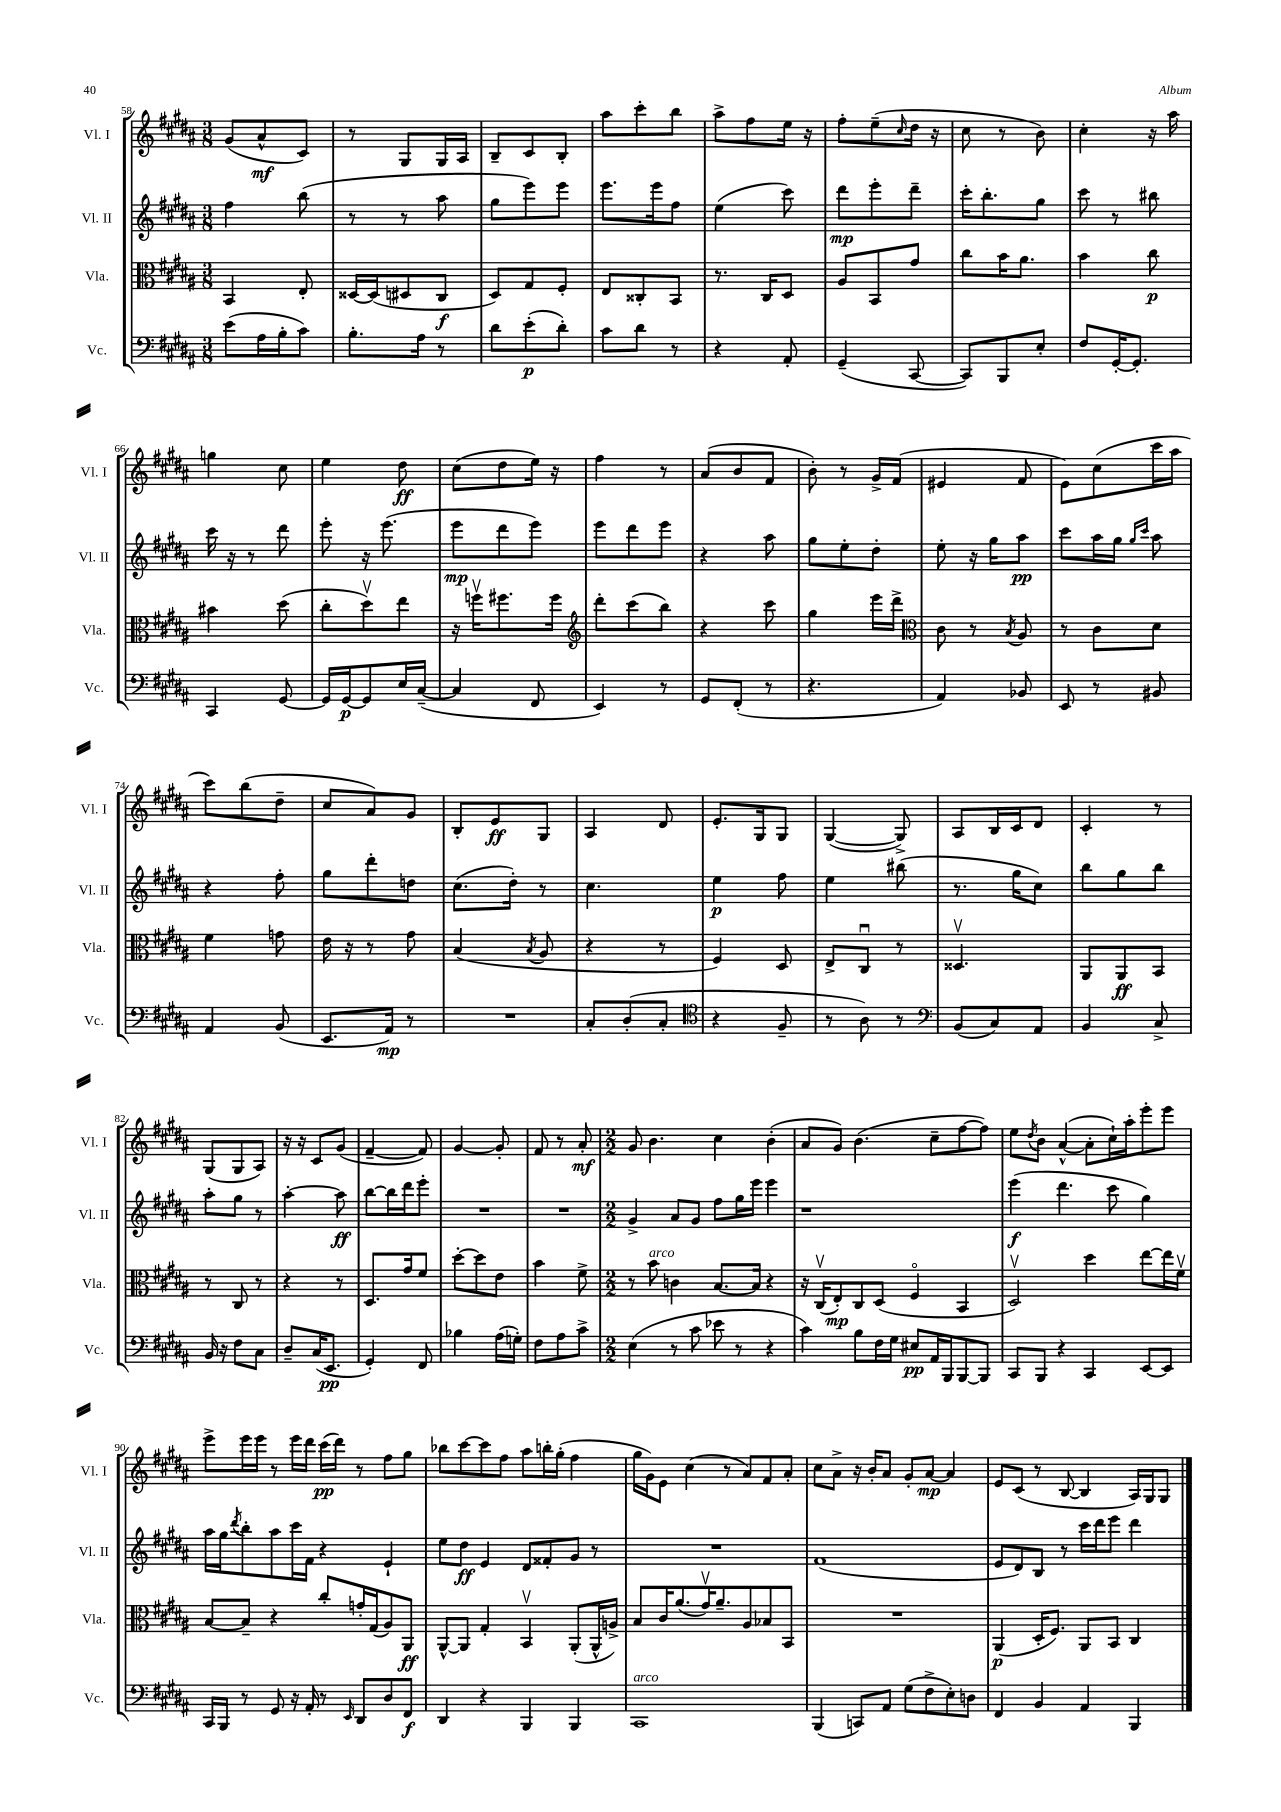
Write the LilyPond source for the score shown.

<<
\new StaffGroup <<
\new Staff = "s0" \with { instrumentName = "Vl. I" shortInstrumentName = "Vl. I" } {
    \clef treble \key b \major \numericTimeSignature \time 3/8
    gis'8( ais'8-^\mf cis'8) |
    r8 gis8 gis16 ais16 |
    b8-- cis'8 b8-. |
    ais''8 cis'''8-. b''8 |
    ais''8-> fis''8 e''16 r16 |
    fis''8-. e''8--( \grace { cis''16 } dis''16 r16 |
    cis''8 r8 b'8) |
    cis''4-. r16 ais''16 |
    g''4 cis''8 |
    e''4 dis''8\ff |
    cis''8( dis''8 e''16) r16 |
    fis''4 r8 |
    ais'8( b'8 fis'8 |
    b'8-.) r8 gis'16-> fis'16( |
    eis'4 fis'8 |
    e'8) cis''8( cis'''16 ais''16 |
    cis'''8) b''8( dis''8-- |
    cis''8 ais'8) gis'8 |
    b8-. e'8\ff gis8 |
    ais4 dis'8 |
    e'8.-. gis16 gis8 |
    gis4~( gis8->) |
    ais8 b16 cis'16 dis'8 |
    cis'4-. r8 |
    gis8( gis8 ais8) |
    r16 r16 cis'8 gis'8( |
    fis'4~-- fis'8) |
    gis'4~ gis'8-. |
    fis'8 r8 ais'8-.\mf |
    \numericTimeSignature \time 2/2 gis'8 b'4. cis''4 b'4-.( |
    ais'8 gis'8) b'4.( cis''8-- fis''8~ fis''8) |
    e''8 \acciaccatura { dis''8 } b'8 ais'4~-^( ais'8-. cis''16-!) ais''16-. e'''8-. e'''8 |
    e'''8-> e'''16 e'''16 r8 e'''16 dis'''16 cis'''16\pp( dis'''16) r8 fis''8 gis''8 |
    bes''8 cis'''8~ cis'''8 fis''8 ais''8 b''16-. gis''16-.( fis''4 |
    gis''16 gis'16) e'8 cis''4( r8 ais'8) fis'8 ais'8-. |
    cis''8 ais'8-> r16 b'16-. ais'8 gis'8-. ais'8~\mp ais'4 |
    e'8 cis'8( r8 b8~ b4 ais16) gis16 gis8 \bar "|." |
}
\new Staff = "s1" \with { instrumentName = "Vl. II" shortInstrumentName = "Vl. II" } {
    \clef treble \key b \major \numericTimeSignature \time 3/8
    fis''4 b''8( |
    r8 r8 ais''8 |
    gis''8 e'''8) e'''8 |
    e'''8. e'''16 fis''8 |
    e''4( cis'''8) |
    dis'''8\mp e'''8-. dis'''8-- |
    cis'''16-. b''8.-. gis''8 |
    cis'''8 r8 bis''8 |
    cis'''16 r16 r8 dis'''8 |
    e'''8-. r16 e'''8.( |
    e'''8\mp dis'''8 e'''8) |
    e'''8 dis'''8 e'''8 |
    r4 ais''8 |
    gis''8 e''8-. dis''8-. |
    e''8-. r16 gis''16 ais''8\pp |
    cis'''8 ais''16 gis''16 \grace { gis''16 cis'''16 } ais''8 |
    r4 fis''8-. |
    gis''8 dis'''8-. d''8 |
    cis''8.( dis''16-.) r8 |
    cis''4. |
    e''4\p fis''8 |
    e''4 bis''8( |
    r8. gis''16 cis''8) |
    b''8 gis''8 b''8 |
    ais''8-. gis''8 r8 |
    ais''4~-. ais''8\ff |
    b''8~ b''16 dis'''16 e'''8-. |
    R4. |
    R4. |
    \numericTimeSignature \time 2/2 gis'4-> ais'8 gis'8 fis''8 gis''16 e'''16 e'''4 |
    r1 |
    e'''4\f( dis'''4. cis'''8 gis''4) |
    ais''16 gis''16 \acciaccatura { dis'''8 } b''8-. ais''8 cis'''16 fis'16 r4 e'4-! |
    e''8 dis''8\ff e'4 dis'8 fisis'8-. gis'8 r8 |
    R1 |
    fis'1( |
    e'8 dis'8) b8 r8 cis'''16 dis'''16 e'''8 dis'''4 \bar "|." |
}
\new Staff = "s2" \with { instrumentName = "Vla." shortInstrumentName = "Vla." } {
    \clef alto \key b \major \numericTimeSignature \time 3/8
    b,4 e8-. |
    disis16~ disis16( dis8 cis8\f |
    dis8) gis8 fis8-. |
    e8 cisis8-. b,8 |
    r8. cis16 dis8 |
    ais8 b,8 gis'8 |
    cis''8 b'16 ais'8. |
    b'4 cis''8\p |
    bis'4 dis''8( |
    cis''8-. dis''8\upbow) e''8 |
    r16 f''16\upbow fis''8. fis''16 |
    \clef treble dis'''8-. cis'''8( b''8) |
    r4 cis'''8 |
    gis''4 e'''16 dis'''16-> |
    \clef alto cis'8 r8 \acciaccatura { b8 } ais8 |
    r8 cis'8 dis'8 |
    fis'4 g'8 |
    e'16 r16 r8 gis'8 |
    b4( \acciaccatura { b8 } ais8 |
    r4 r8 |
    fis4) dis8 |
    e8-> cis8\downbow r8 |
    disis4.\upbow |
    ais,8 ais,8\ff b,8 |
    r8 cis8 r8 |
    r4 r8 |
    dis8. gis'16 fis'8 |
    dis''8~-. dis''8 e'8 |
    b'4 fis'8-> |
    \numericTimeSignature \time 2/2 r8 b'8^\markup { \italic "arco" } c'4 b8.~ b16 r4 |
    r16 cis16\upbow( e8-.\mp) cis8 dis8( fis4\flageolet b,4 |
    dis2\upbow) dis''4 e''8~ e''16 fis'16\upbow |
    b8~ b8-- r4 cis''8-. g'16-. gis16( ais8) ais,8\ff |
    ais,8~-^ ais,8 gis4-. b,4\upbow ais,8-.( ais,16-^ a16->) |
    b8 cis'16 ais'8.( gis'16\upbow) ais'8.-- ais8 bes8 b,8 |
    R1 |
    ais,4\p( dis16-. fis8.) ais,8 b,8 cis4 \bar "|." |
}
\new Staff = "s3" \with { instrumentName = "Vc." shortInstrumentName = "Vc." } {
    \clef bass \key b \major \numericTimeSignature \time 3/8
    e'8( ais16 b16-. cis'8) |
    b8.-. ais16 r8 |
    dis'8 e'8-.\p( dis'8-.) |
    cis'8 dis'8 r8 |
    r4 ais,8-. |
    gis,4--( cis,8~ |
    cis,8) b,,8 e8-. |
    fis8 gis,16~-. gis,8.-. |
    cis,4 gis,8~ |
    gis,16 gis,16~\p gis,8 e16 cis16~--( |
    cis4 fis,8 |
    e,4) r8 |
    gis,8 fis,8-.( r8 |
    r4. |
    ais,4) bes,8 |
    e,8 r8 bis,8 |
    ais,4 b,8( |
    e,8. ais,16\mp) r8 |
    R4. |
    cis8-. dis8-.( cis8-. |
    \clef tenor r4 fis8-- |
    r8 ais8) r8 |
    \clef bass b,8( cis8) ais,8 |
    b,4 cis8-> |
    b,16 r16 fis8 cis8 |
    dis8-- cis16( e,8.\pp |
    gis,4-.) fis,8 |
    bes4 ais16( g16-.) |
    fis8 ais8 cis'8-> |
    \numericTimeSignature \time 2/2 e4( r8 cis'8 ees'8 r8 r4 |
    cis'4) b8 fis16 gis16 eis8\pp ais,16 b,,16 b,,8~ b,,8 |
    cis,8 b,,8 r4 cis,4 e,8~ e,8 |
    cis,16 b,,16 r8 gis,8 r16 ais,16-. r8 \grace { e,16 } dis,8 dis8 fis,8\f |
    dis,4 r4 b,,4 b,,4 |
    cis,1^\markup { \italic "arco" } |
    b,,4( c,8) ais,8 gis8( fis8-> e8-.) d8 |
    fis,4 b,4 ais,4 b,,4 \bar "|." |
}
>>
>>
\layout { \context { \Score currentBarNumber = #58 } }
